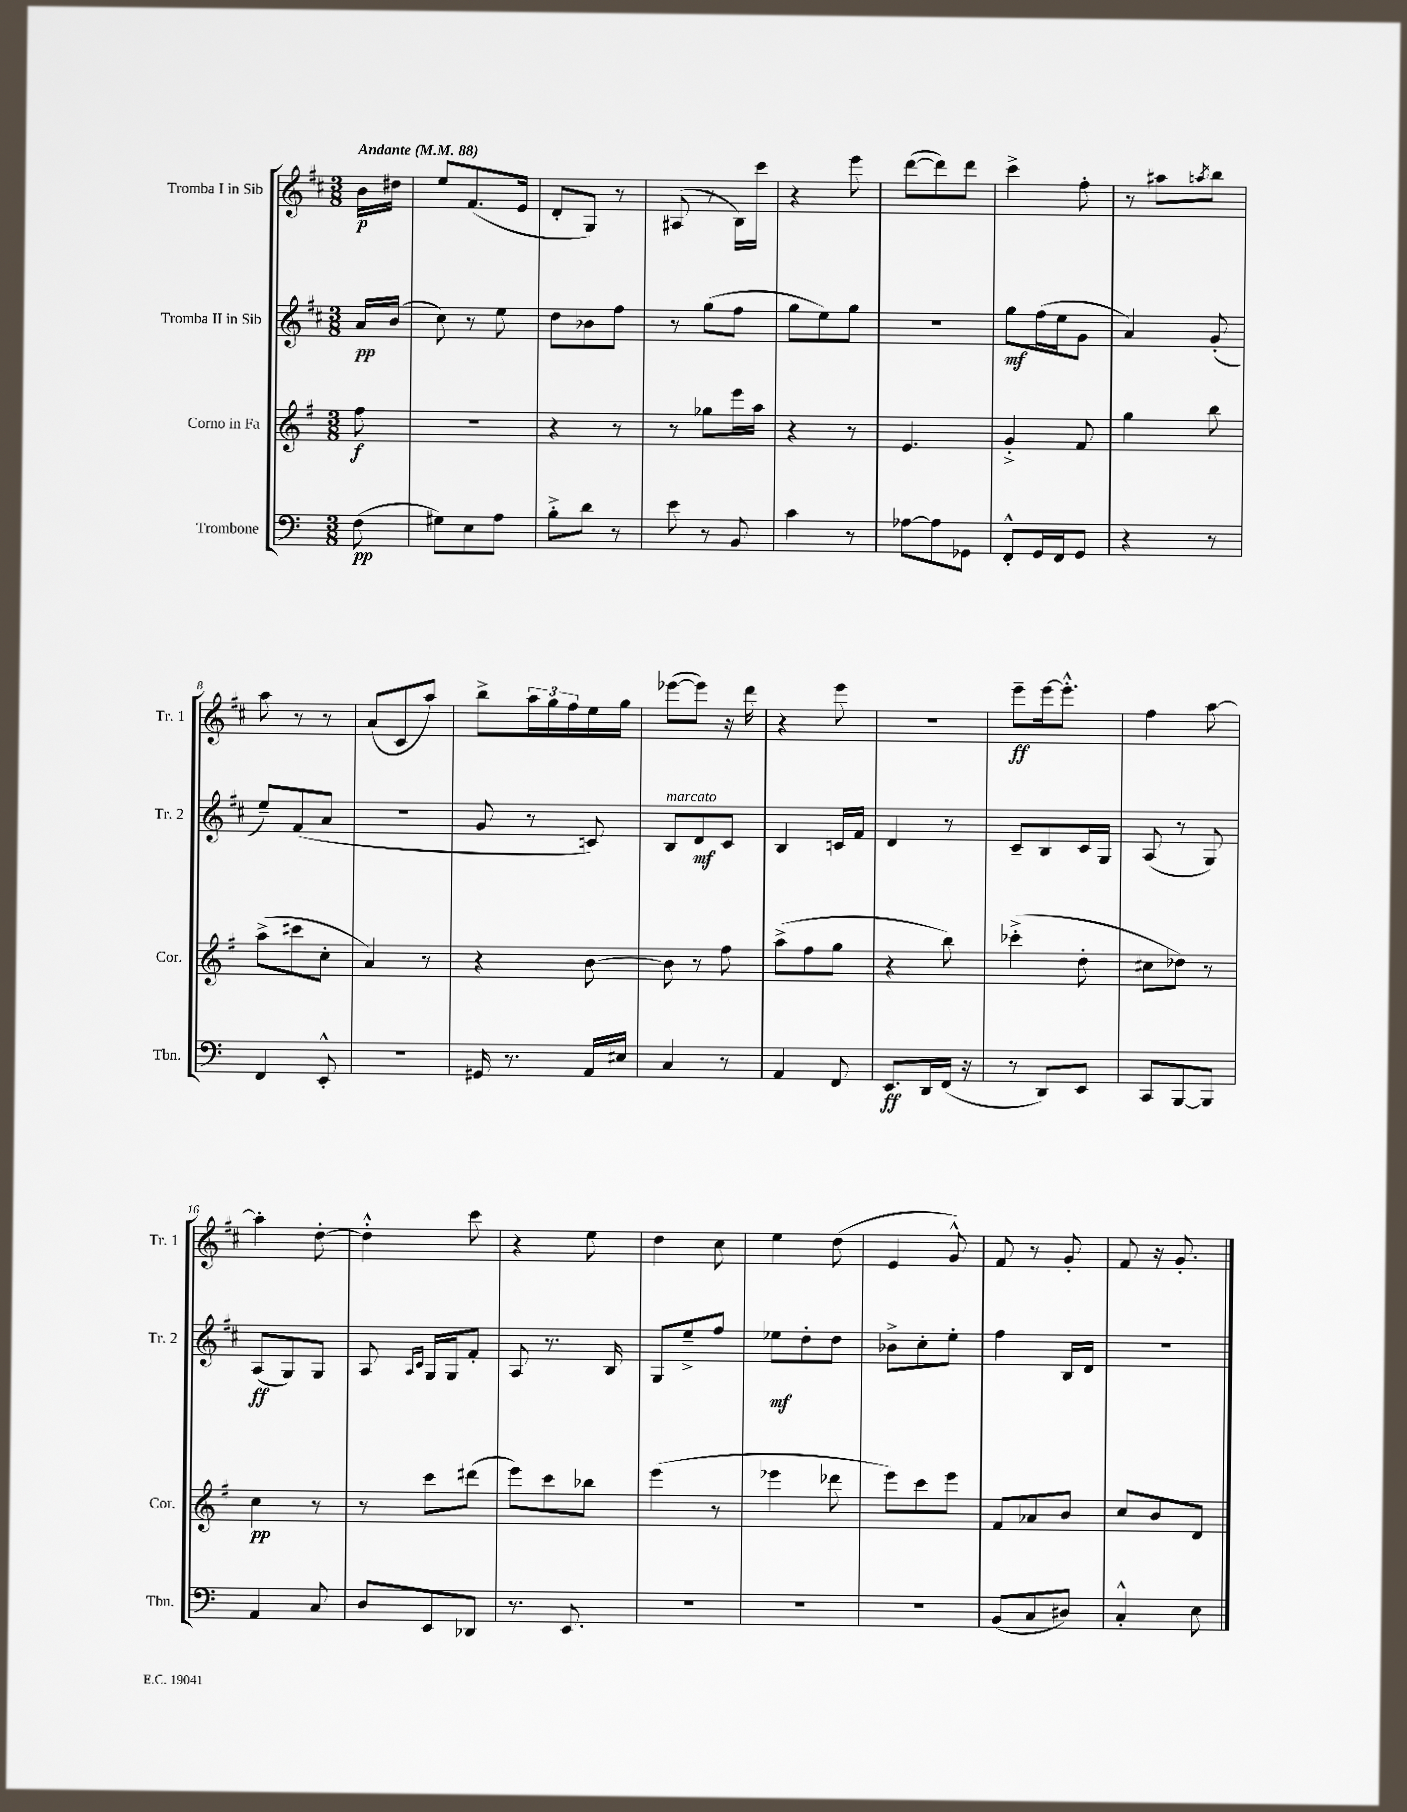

**kern	**dynam	**kern	**dynam	**kern	**dynam	**kern	**dynam
*part4	*part4	*part3	*part3	*part2	*part2	*part1	*part1
*staff4	*staff4	*staff3	*staff3	*staff2	*staff2	*staff1	*staff1
*I"Trombone	*	*I"Corno in Fa	*	*I"Tromba II in Sib	*	*I"Tromba I in Sib	*
*I'Tbn.	*	*I'Cor.	*	*I'Tr. 2	*	*I'Tr. 1	*
*clefF4	*	*clefG2	*	*clefG2	*	*clefG2	*
*k[]	*	*k[f#]	*	*k[f#c#]	*	*k[f#c#]	*
*M3/8	*	*M3/8	*	*M3/8	*	*M3/8	*
*MM88	*	*MM88	*	*MM88	*	*MM88	*
=	=	=	=	=	=	=	=
!	!	!	!	!	!	!LO:TX:a:B:t=Andante	!
(8F\	pp	8ff#\	f	16a/LL	pp	16b\LL	p
.	.	.	.	(16b/JJ	.	16dd#X\JJ	.
=1	=1	=1	=1	=1	=1	=1	=1
8G#X\L)	.	4.r	.	8cc#\)	.	8ee/L	.
8E\	.	.	.	8r	.	(8.f#/	.
8A\J	.	.	.	8ee\	.	.	.
.	.	.	.	.	.	16e/Jk	.
=2	=2	=2	=2	=2	=2	=2	=2
8B'^\L	.	4r	.	8dd\L	.	8d'/L	.
8d\J	.	.	.	8b-X\	.	8G/J)	.
8r	.	8r	.	8ff#\J	.	8r	.
=3	=3	=3	=3	=3	=3	=3	=3
8e\	.	8r	.	8r	.	(8A#X/	.
8r	.	8gg-X\L	.	(8gg\L	.	8r	.
8BB/	.	16eee\L	.	8ff#\J	.	16B\LL)	.
.	.	16aa\JJ	.	.	.	16ccc#\JJ	.
=4	=4	=4	=4	=4	=4	=4	=4
4c\	.	4r	.	8gg\L	.	4r	.
.	.	.	.	8ee\)	.	.	.
8r	.	8r	.	8gg\J	.	8eee\	.
=5	=5	=5	=5	=5	=5	=5	=5
[8A-X\L	.	4.e/	.	4.r	.	([8ddd\L	.
8A-\]	.	.	.	.	.	8ddd\])	.
8GG-X\J	.	.	.	.	.	8ddd\J	.
=6	=6	=6	=6	=6	=6	=6	=6
8FF'^^/L	.	4g'^/	.	8gg\L	mf	4ccc#^\	.
16GG/L	.	.	.	(16ff#\L	.	.	.
16FF/J	.	.	.	16ee\J	.	.	.
8GG/J	.	8f#/	.	8g\J	.	8ff#'\	.
=7	=7	=7	=7	=7	=7	=7	=7
4r	.	4gg\	.	4a/)	.	8r	.
.	.	.	.	.	.	8aa#X\L	.
.	.	.	.	.	.	8qaan/	.
8r	.	8bb\	.	(8g'/	.	8bb\J	.
!!LO:LB:g=z
=8	=8	=8	=8	=8	=8	=8	=8
4FF/	.	(8aa^\L	.	8ee~/L)	.	8aa\	.
.	.	8ccc#X\	.	(8f#/	.	8r	.
8EE'^^/	.	8cc'\J	.	8a/J	.	8r	.
=9	=9	=9	=9	=9	=9	=9	=9
4.r	.	4a/)	.	4.r	.	(8a/L	.
.	.	.	.	.	.	8c#/	.
.	.	8r	.	.	.	8aa/J)	.
=10	=10	=10	=10	=10	=10	=10	=10
16GG#X/	.	4r	.	8g/	.	8bb^\L	.
8.r	.	.	.	.	.	.	.
.	.	.	.	8r	.	24aa\L	.
.	.	.	.	.	.	24gg\	.
.	.	.	.	.	.	24ff#\	.
16AA/LL	.	[8b\	.	8cn/)	.	16ee\	.
16E#X/JJ	.	.	.	.	.	16gg\JJ	.
=11	=11	=11	=11	=11	=11	=11	=11
!	!	!	!	!LO:TX:a:i:t=marcato	!	!	!
4C/	.	8b\]	.	8B/L	.	([8eee-X\L	.
.	.	8r	.	8d/	mf	8eee-\J])	.
8r	.	8ff#\	.	8c#/J	.	16r	.
.	.	.	.	.	.	16ddd\	.
=12	=12	=12	=12	=12	=12	=12	=12
4AA/	.	(8aa^\L	.	4B/	.	4r	.
.	.	8ff#\	.	.	.	.	.
8FF/	.	8gg\J	.	16cn/LL	.	8eee\	.
.	.	.	.	16f#/JJ	.	.	.
=13	=13	=13	=13	=13	=13	=13	=13
8.EE/L	ff	4r	.	4d/	.	4.r	.
16DD/L	.	.	.	.	.	.	.
(16FF/JJ	.	8bb\)	.	8r	.	.	.
16r	.	.	.	.	.	.	.
=14	=14	=14	=14	=14	=14	=14	=14
8r	.	(4ccc-X'^\	.	8c#~/L	.	8eee~\L	ff
8DD/L)	.	.	.	8B/	.	[16eee\k	.
.	.	.	.	.	.	8.eee'^^\J]	.
8EE/J	.	8dd'\	.	16c#/L	.	.	.
.	.	.	.	16G/JJ	.	.	.
=15	=15	=15	=15	=15	=15	=15	=15
8CC/L	.	8cc#X\L	.	(8A/	.	4ff#\	.
[8BBB/	.	8dd-X\J)	.	8r	.	.	.
8BBB/J]	.	8r	.	8G/)	.	[8aa\	.
!!LO:LB:g=z
=16	=16	=16	=16	=16	=16	=16	=16
4AA/	.	4cc\	pp	(8A/L	ff	4aa'\]	.
.	.	.	.	8G/)	.	.	.
8C/	.	8r	.	8G/J	.	[8dd'\	.
=17	=17	=17	=17	=17	=17	=17	=17
8D/L	.	8r	.	8A/	.	4dd'^^\]	.
.	.	.	.	16qqA/LL	.	.	.
.	.	.	.	16qqc#/JJ	.	.	.
8EE/	.	8ccc\L	.	16G/LL	.	.	.
.	.	.	.	16G/J	.	.	.
8DD-X/J	.	(8ddd#X\J	.	8f#'/J	.	8ccc#\	.
=18	=18	=18	=18	=18	=18	=18	=18
8.r	.	8eee\L)	.	8A/	.	4r	.
.	.	8ccc\	.	8.r	.	.	.
8.EE/	.	.	.	.	.	.	.
.	.	8bb-X\J	.	.	.	8ee\	.
.	.	.	.	16B/	.	.	.
=19	=19	=19	=19	=19	=19	=19	=19
4.r	.	(4eee\	.	8G/L	.	4dd\	.
.	.	.	.	8ee~^/	.	.	.
.	.	8r	.	8ff#/J	.	8cc#\	.
=20	=20	=20	=20	=20	=20	=20	=20
4.r	.	4eee-X\	.	8ee-X\L	mf	4ee\	.
.	.	.	.	8dd'\	.	.	.
.	.	8ddd-X\	.	8dd\J	.	(8dd\	.
=21	=21	=21	=21	=21	=21	=21	=21
4.r	.	8eee\L)	.	8b-X^\L	.	4e/	.
.	.	8ccc\	.	8cc#'\	.	.	.
.	.	8eee\J	.	8ee'\J	.	8g^^/)	.
=22	=22	=22	=22	=22	=22	=22	=22
(8BB/L	.	8f#/L	.	4ff#\	.	8f#/	.
8C/	.	8a-X/	.	.	.	8r	.
8D#X/J)	.	8b/J	.	16B/LL	.	8g'/	.
.	.	.	.	16d/JJ	.	.	.
=23	=23	=23	=23	=23	=23	=23	=23
4C'^^/	.	8cc/L	.	4.r	.	8f#/	.
.	.	8b/	.	.	.	16r	.
.	.	.	.	.	.	8.g'/	.
8E\	.	8d/J	.	.	.	.	.
==	==	==	==	==	==	==	==
*-	*-	*-	*-	*-	*-	*-	*-
